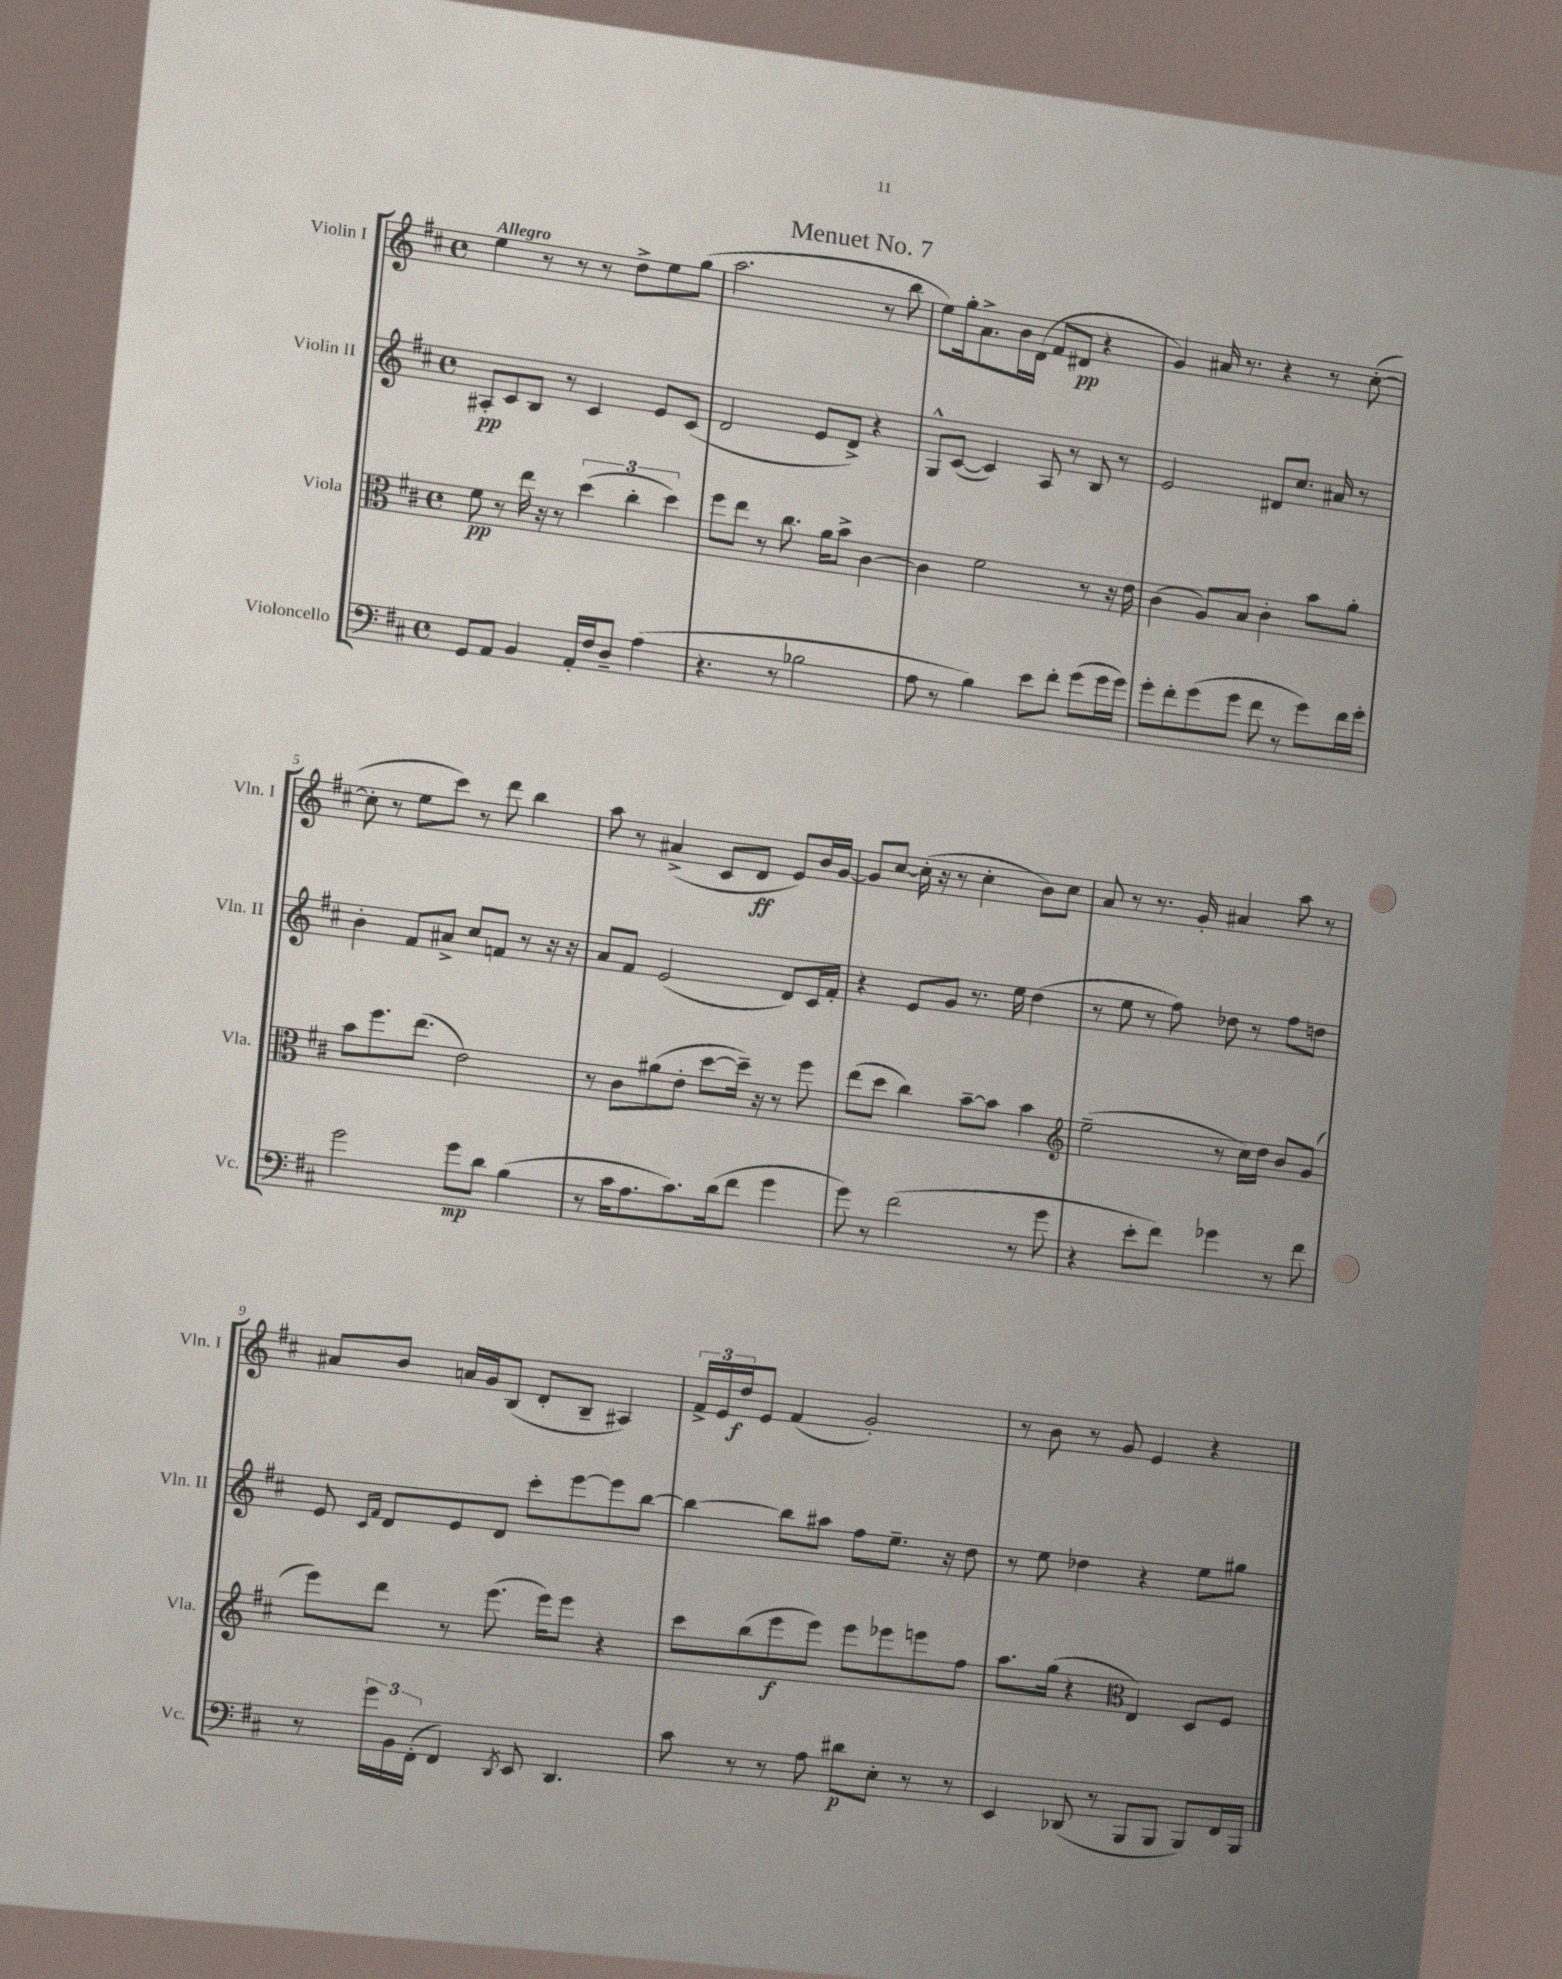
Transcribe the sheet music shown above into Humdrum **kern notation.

**kern	**kern	**kern	**kern
*staff4	*staff3	*staff2	*staff1
*clefF4	*clefC3	*clefG2	*clefG2
*k[f#c#]	*k[f#c#]	*k[f#c#]	*k[f#c#]
*M4/4	*M4/4	*M4/4	*M4/4
*met(c)	*met(c)	*met(c)	*met(c)
8GG/L	8f#\	8A#'/L	4ee\
8AA/J	8r	8c#/	.
4BB/	16ee\	8B/J	8r
.	16r	.	.
.	8r	8r	8r
16AA'/LL	(6dd\	4c#/	8r
16F#/J	.	.	.
8D~/J	.	.	8dd^\L
.	6cc#'\	.	.
(4A\	.	8e/L	8ee\
.	6dd\)	.	.
.	.	(8c#/J	(8gg\J
=	=	=	=
4.r	8ff#\L	2d/	2.aa\
.	8ee\J	.	.
.	8r	.	.
8r	8.cc#\	.	.
2B-\	.	8e/L	.
.	16a\LK	.	.
.	8b^\J	8d^/J)	.
.	[4c#\	4r	8r
.	.	.	8bb\
=	=	=	=
8A\	4c#\]	8G^^/L	8ee\L)
8r	.	([8c#/J	16gg'\k
.	.	.	8.a^\
4B\)	2f#\	4c#/])	.
.	.	.	16b\L
.	.	.	(16d\JJ
8e\L	.	8A/	8f#/L
8f#'\J	.	8r	8d#/J
(8g\L	8r	8B/	4r
16g\L	16r	8r	.
16g\JJ)	16e\	.	.
=	=	=	=
8g'\L	(4c#\	2e/	4g/)
8f#'\	.	.	.
(8g\	8A/L)	.	16a#/
.	.	.	8.r
8g\J	8B/J	.	.
8f#\	4c#'\	8d#/L	4r
8r	.	8.cc#/J	.
8g\L)	8b\L	.	8r
.	.	16a#/	.
16f#\L	8a'\J	8r	([8cc#'\
16g'\JJ	.	.	.
=	=	=	=
2g\	8b\L	4b'\	8cc#'\]
.	8.ff#\	.	8r
.	.	8f#/L	8ee\L
.	(8.ee\J	.	.
.	.	8a#^/J	8ccc#\J)
8g\L	2e\)	8cc#/L	8r
8d\J	.	8f/J	8ddd\
(4B\	.	8r	4bb\
.	.	16r	.
.	.	16r	.
=	=	=	=
8r	8r	8a/L	8aa\
16c#\LK	8c#\L	8f#/J	8r
8.A\	.	.	.
.	(8a#\	(2e/	(4a#^/
8.c#\)	8e'\J	.	.
.	[8dd\L	.	8c#/L
(16d\k	.	.	.
8f#\J	16dd~\]Jk)	.	8d/J
.	16r	.	.
4g\	8r	8d/L)	8e/L)
.	8ff#\	16c#/L	16b/L
.	.	16f#'/JJ	[16g/JJ
=	=	=	=
8g\)	(8ee\L	4r	8g/]L
8r	8dd\J	.	[8cc#/J
(2f#\	4cc#\)	8e/L	(16cc#'\]
.	.	.	16r
.	.	8g/J	8r
.	[8b~\L	8.r	4cc#'\
.	8b\]J	.	.
.	.	16ee\	.
8r	4b\	(4dd\	8b\L)
8g\	.	.	8cc#\J
=	=	=	=
*	*clefG2	*	*
4r	(2ee~\	8r	8a/
.	.	8ee\	8r
8e'\L	.	8r	8.r
8f#\J)	.	8ff#\)	.
.	.	.	16g'/
4g-\	8r	8dd-\	4a#/
.	16cc#\LL)	8r	.
.	16dd\JJ	.	.
8r	8b/L	8ff#\L	8aa\
8f#\	(8g/J	8dd\J	8r
=	=	=	=
8r	8eee\L)	8e/	8a#/L
.	.	16qqc#/LL	.
.	.	16qqf#/JJ	.
24g\LL	8ddd\J	8d/L	8b/J
24BB\	.	.	.
(24FF#'\JJ	.	.	.
4FF#/)	8r	8e/	16a/LL
.	.	.	16g/J
.	(8.eee\	8d/J	(8B/J
8qDD/	.	.	.
8EE/	.	8ccc#'\L	8d'/L
.	16eee\LK)	.	.
4.DD/	8eee\J	[8eee\	8B~/J
.	4r	8eee\]	4A#/)
.	.	[8bb\J	.
=	=	=	=
8c#\	8ccc#\L	4bb\_	24f#^/LL
.	.	.	24e/
.	.	.	24dd/J
8r	(8bb\	.	8e/J
8r	8eee\	8bb\]L	(4f#/
8A\	8eee\J)	8aa#\J	.
8d#\L	8eee\L	8ff#\L	2g'/)
8E'\J	8eee-\	8.ee~\J	.
8r	8eee\	.	.
.	.	16r	.
8r	8ff#\J	8dd\	.
=	=	=	=
4EE/	8.aa\L	8r	8r
.	.	8ee\	8b\
.	(16gg\Jk	.	.
(8DD-/	4r	4dd-\	8r
8r	.	.	8g/
*	*clefC3	*	*
8BBB/L	4E/)	4r	4e/
8BBB/J	.	.	.
8BBB/L)	8D/L	8ee\L	4r
16FF#/L	8F#/J	8gg#\J	.
16BBB/JJ	.	.	.
==	==	==	==
*-	*-	*-	*-
